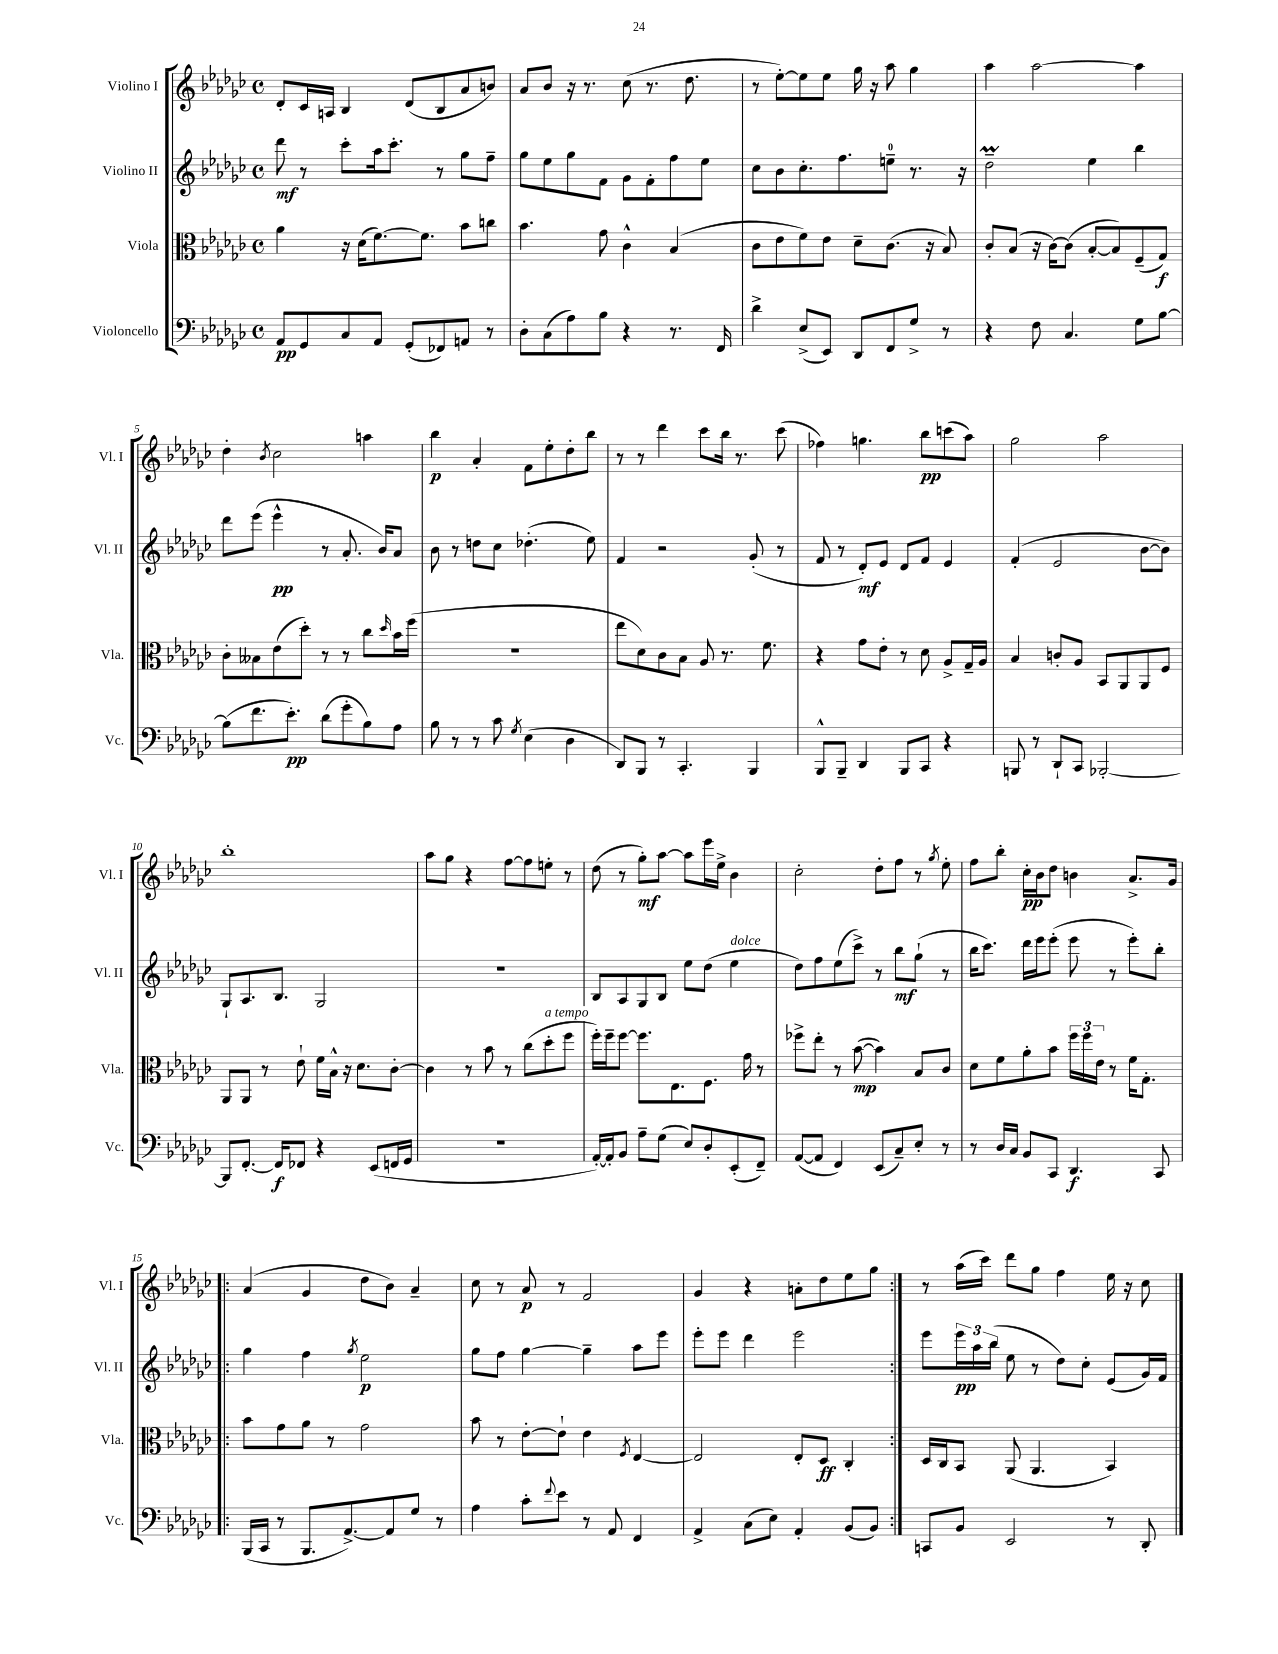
<<
\new StaffGroup <<
\new Staff = "s0" \with { instrumentName = "Violino I" shortInstrumentName = "Vl. I" } {
    \clef treble \key ges \major \defaultTimeSignature \time 4/4
    des'8-. ces'16 a16 bes4 des'8( bes8 aes'8 b'8) |
    aes'8 bes'8 r16 r8. ces''8( r8. des''8. |
    r8 ees''8~-.) ees''8 ees''8 ges''16 r16 aes''8 ges''4 |
    aes''4 aes''2~ aes''4 |
    des''4-. \acciaccatura { bes'8 } ces''2 a''4 |
    bes''4\p aes'4-. f'8 ees''8-. des''8-. bes''8 |
    r8 r8 des'''4 ces'''8 bes''16 r8. ces'''8( |
    fes''4) g''4. bes''8\pp c'''8( aes''8) |
    ges''2 aes''2 |
    bes''1-. |
    aes''8 ges''8 r4 f''8~ f''8 e''8-. r8 |
    des''8( r8 ges''8-.\mf) aes''8~ aes''8 ees'''16 ees''16-> bes'4 |
    ces''2-. des''8-. f''8 r8 \acciaccatura { ges''8 } ees''8-. |
    f''8 bes''8-. ces''16-.\pp bes'16 des''8 b'4 aes'8.-> ges'16 |
    \repeat volta 2 { aes'4( ges'4 des''8 bes'8) aes'4-- |
    ces''8 r8 aes'8\p r8 f'2 |
    ges'4 r4 a'8-. des''8 ees''8 ges''8 | }
    r8 aes''16( ces'''16) des'''8 ges''8 f''4 ees''16 r16 ces''8 \bar "|." |
}
\new Staff = "s1" \with { instrumentName = "Violino II" shortInstrumentName = "Vl. II" } {
    \clef treble \key ges \major \defaultTimeSignature \time 4/4
    des'''8\mf r8 ces'''8-. aes''16 ces'''8.-. r8 ges''8 f''8-- |
    ges''8 ees''8 ges''8 f'8 ges'8 f'8-. f''8 ees''8 |
    ces''8 bes'8 ces''8.-. f''8. e''8-0-- r8. r16 |
    des''2--\prall ees''4 bes''4 |
    des'''8 ees'''8( ees'''4-^\pp r8 aes'8.-. bes'16) aes'8 |
    bes'8 r8 d''8 ces''8 des''4.-.( ees''8) |
    f'4 r2 ges'8-.( r8 |
    f'8 r8 des'8-.\mf) ees'8 des'8 f'8 ees'4 |
    f'4-.( ees'2 bes'8~ bes'8) |
    ges8-! aes8. bes8. ges2 |
    R1 |
    bes8 aes8 ges8 bes8 ees''8 des''8( ees''4^\markup { \italic "dolce" } |
    des''8) f''8 ees''8( ces'''8->) r8 bes''8\mf ges''8-!( r8 |
    bes''16 ces'''8.) des'''16 ees'''16 ees'''8-.( ees'''8 r8 ees'''8-.) bes''8-. |
    \repeat volta 2 { ges''4 f''4 \acciaccatura { ges''8 } ees''2\p |
    ges''8 f''8 ges''4~ ges''4-- aes''8 ees'''8 |
    ees'''8-. ees'''8 des'''4 ees'''2 | }
    ees'''8 \tuplet 3/2 { ees'''16\pp aes''16 bes''16( } ees''8 r8 des''8) ces''8-. ees'8( ges'16) f'16 \bar "|." |
}
\new Staff = "s2" \with { instrumentName = "Viola" shortInstrumentName = "Vla." } {
    \clef alto \key ges \major \defaultTimeSignature \time 4/4
    aes'4 r16 des'16( f'8.~) f'8. bes'8 c''8 |
    bes'4. ges'8 ces'4-^ bes4( |
    ces'8 ees'8 f'8) ees'8 des'8-- ces'8.( r16 bes8) |
    ces'8-. bes8( r16 ces'16~) ces'8( bes8~-. bes8) f8--( ges8\f) |
    ces'8-. beses8 ees'8( des''8-.) r8 r8 ces''8 \grace { des''16 } bes'16 f''16( |
    R1 |
    ees''8 des'8) ces'8 bes8 aes8 r8. f'8. |
    r4 ges'8 ees'8-. r8 des'8 aes8-> ges16-- aes16 |
    bes4 c'8-. aes8 bes,8 aes,8 aes,8 f8 |
    aes,8 aes,8 r8 ees'8-! f'16 bes16-^ r16 des'8. ces'8~-. |
    ces'4 r8 bes'8 r8 ces''8( des''8-.^\markup { \italic "a tempo" } f''8 |
    f''16-.) f''16-- f''8~ f''8. ees8. f8. ges'16 r8 |
    fes''8-> ees''8-. r8 bes'8~\mp( bes'4) bes8 ces'8 |
    des'8 f'8 aes'8-. bes'8 \tuplet 3/2 { f''16 f''16 ees'16 } r8 f'16 ges8.-. |
    \repeat volta 2 { bes'8 ges'8 aes'8 r8 ges'2 |
    bes'8 r8 ees'8~-. ees'8-! ees'4 \acciaccatura { f8 } ees4~ |
    ees2 ees8-. des8\ff ces4-. | }
    des16 ces16 bes,8 aes,8( aes,4. bes,4) \bar "|." |
}
\new Staff = "s3" \with { instrumentName = "Violoncello" shortInstrumentName = "Vc." } {
    \clef bass \key ges \major \defaultTimeSignature \time 4/4
    aes,8\pp ges,8 ces8 aes,8 ges,8-.( fes,8) a,8 r8 |
    des8-. ces8( aes8) bes8 r4 r8. f,16 |
    des'4-> ees8->( ees,8) des,8 f,8 ges8-> r8 |
    r4 f8 ces4. ges8 bes8~ |
    bes8( f'8. ees'8.-.\pp) des'8( ges'8-. bes8) aes8 |
    bes8 r8 r8 ces'8 \acciaccatura { ges8 } ees4( des4 |
    des,8) bes,,8 r8 ces,4.-. bes,,4 |
    bes,,8-^ bes,,8-- des,4 bes,,8 ces,8 r4 |
    b,,8 r8 des,8-! ces,8 bes,,2~-. |
    bes,,8 f,8.~-. f,16\f fes,8 r4 ees,8( f,16 ges,16 |
    R1 |
    aes,16~-.) aes,16-. bes,8 aes8-- ges8( ees8) des8-. ees,8-.( f,8--) |
    aes,8~( aes,8 f,4) ees,8( ces8--) ees8-. r8 |
    r8 des16 ces16 bes,8 ces,8 des,4.\f ces,8 |
    \repeat volta 2 { bes,,16( ces,16 r8 bes,,8. aes,8.~->) aes,8 ges8 r8 |
    aes4 ces'8-. \appoggiatura { f'8 } ees'8 r8 aes,8 f,4 |
    aes,4-> ces8( ees8) aes,4-. bes,8( bes,8) | }
    c,8 bes,8 ees,2 r8 des,8-. \bar "|." |
}
>>
>>
